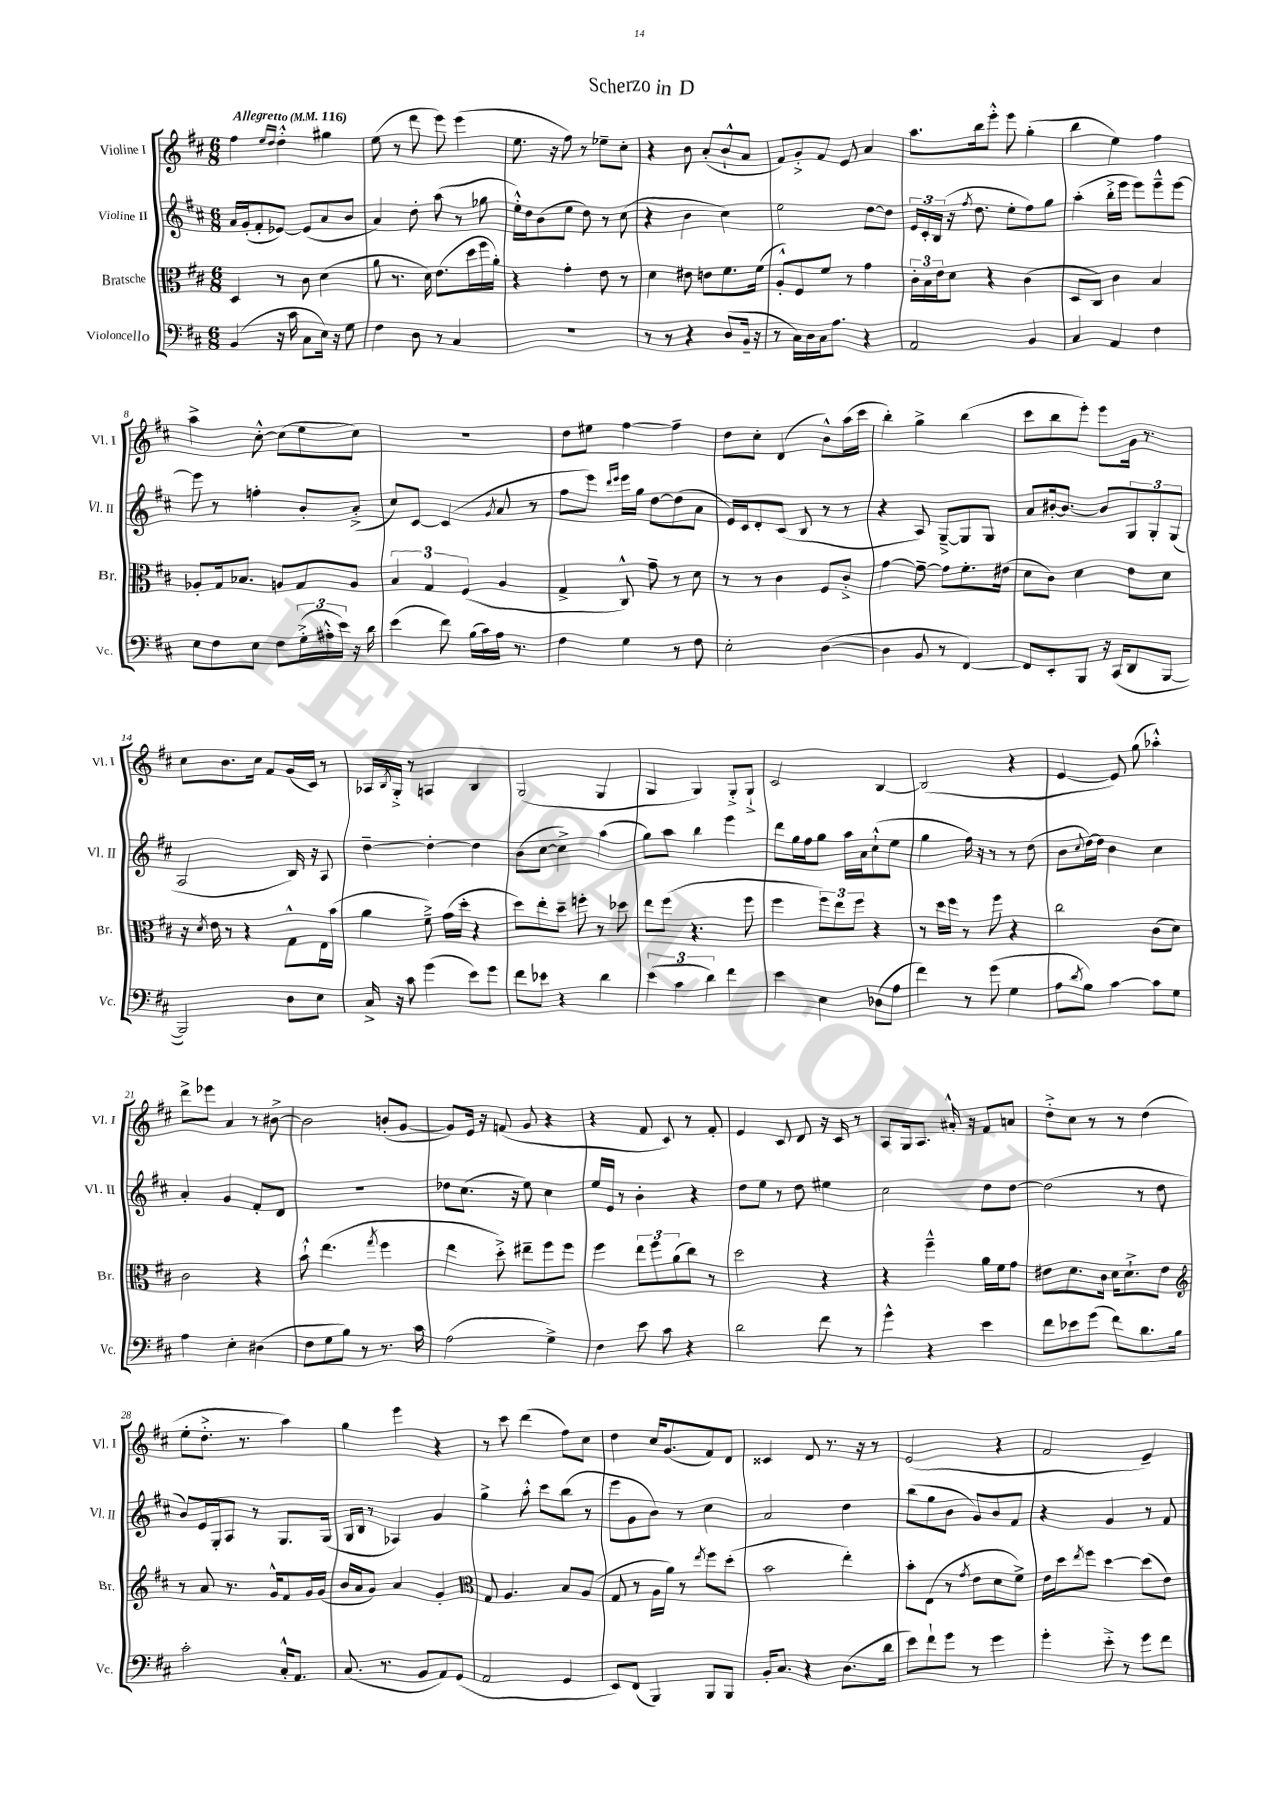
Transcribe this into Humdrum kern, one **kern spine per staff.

**kern	**kern	**kern	**kern
*part4	*part3	*part2	*part1
*staff4	*staff3	*staff2	*staff1
*I"Violoncello	*I"Bratsche	*I"Violine II	*I"Violine I
*I'Vc.	*I'Br.	*I'Vl. II	*I'Vl. I
*clefF4	*clefC3	*clefG2	*clefG2
*k[f#c#]	*k[f#c#]	*k[f#c#]	*k[f#c#]
*M6/8	*M6/8	*M6/8	*M6/8
*MM116	*MM116	*MM116	*MM116
=1	=1	=1	=1
!	!	!	!LO:TX:a:B:t=Allegretto
(4BB/	4D/	16a/LL	4ff#\
.	.	(16g'/J	.
.	.	8f#'/	.
.	.	.	16qqee/LL
.	.	.	16qqdd/JJ
16r	8r	[8e-X/J)	4dd'^^\
16c#\	.	.	.
8C#\L	8c#\	(8e-/L]	.
16E\Jk)	(4d\	8a/	4gg#X\
16r	.	.	.
8G\	.	8b/J	.
=2	=2	=2	=2
4F#\	8a\	4a/)	(8ee\
.	8.r	.	8r
8D\	.	8dd'\	8ddd\
.	16d\)	.	.
8r	(8.e\L	(8aa\	8eee\)
4C#/	.	8r	(4eee\
.	16dd\L	.	.
.	16ff#\	8gg-X\	.
.	16a'\JJ)	.	.
=3	=3	=3	=3
2.r	4r	16ee'^^\LL)	8.ee\
.	.	16dd\J	.
.	.	(8b\	.
.	.	.	16r
.	4g'\	8ee\J	8ff#\)
.	.	8dd\)	8r
.	8e\	8r	8ee-X~\L
.	8r	(8cc#\	8cc#'\J
=4	=4	=4	=4
8r	4d\	4r	4r
8r	.	.	.
4r	8e#X\	4b\	8b\
.	8en\L	.	(8a'/L
(8D/L	8.f#\	4cc#\)	8b`^^/
16BB~/Jk	.	.	8a/J
16r	(16f#\Jk	.	.
=5	=5	=5	=5
8r	8A'^^/L)	2ee\	8f#/L)
16C#\LL)	8F#/	.	8g'^/
16D\	.	.	.
16C#\J	8f#/J	.	8f#/J
8.A\J	.	.	.
.	8r	.	8e/
4r	4g\	[8dd\L	4a/
.	.	8dd\J]	.
=6	=6	=6	=6
2AA/	24c#'\LL	24e/LL	8.aa\L
.	24B\	24c#'/	.
.	24e\J	(24B/JJ	.
.	8d\J	16r	.
.	.	8qff#/	.
.	.	8.dd\	16bb\k
.	4r	.	8eee'^^\J
.	.	8ee'\L	8eee\
4BB/	(4c#\	8ff#\)	(4gg'\
.	.	8gg\J	.
=7	=7	=7	=7
4C#/	8D/L	(4aa'\	4bb\
.	8C#/J)	.	.
4AA/	4c#\	16bb'^\LL	4ee\)
.	.	16eee\JJ	.
.	.	8eee\L)	.
4F#\	4B/	8eee~^^\	4ff#\
.	.	[8eee\J	.
!!LO:LB:g=z
=8	=8	=8	=8
8E\L	8A-X'/L	8eee\]	4aa^\
8F#\	16G/k	8r	.
.	8.B-X/J	.	.
8E\J	.	4ffn'\	[8cc#'^^\
8F#\L	8An/L	.	(8cc#\L]
(24G'^\L	8G/	8b'/L	8ee\
24A#X'^^\	.	.	.
24e\JJ)	.	.	.
16r	8A/J	(8a'^/J	8cc#\J)
16d\	.	.	.
=9	=9	=9	=9
(4e\	6B/	8cc#/L)	2.r
.	.	[8c#/J	.
.	6G/	.	.
8f#\)	.	(4c#/]	.
.	(6F#/	.	.
(16B\LL	.	.	.
16c#\)	.	.	.
.	.	8qg/	.
16A\JJ	4A/	8a/	.
8.r	.	.	.
.	.	8r	.
=10	=10	=10	=10
4F#\	4G^/	8ff#\L	8dd\L
.	.	8eee\J)	8ee#X\J
.	.	16qqddd/LL	.
.	.	16qqeee/JJ	.
4G\	8C#^^/)	16eee\LL	[4ff#\
.	.	16gg\JJ	.
.	8g~\	[8dd\L	.
8r	8r	(8dd\]	4ff#~\]
8F#\	8d\	8a\J	.
=11	=11	=11	=11
2E'\	8r	16e/LL)	8dd\L
.	.	16c#/J	.
.	8r	8d'/	8cc#'\J
.	4c#\	(8c#/J	(4d/
.	.	8B/	.
([4D\	8F#/L	8r	8b^^\L)
.	8c#'^/J	8r	(16aa\L
.	.	.	16ccc#\JJ
=12	=12	=12	=12
4D\]	[4g\	4r	4bb'\)
8BB/	8g~\_	8A/)	4gg^\
8r	8g\L]	[8G~^/L	.
[4FF#/)	8.f#'\	8G/]	(4bb\
.	.	8G/J	.
.	(16e#X\Jk	.	.
=13	=13	=13	=13
8FF#/L]	8d\L	8a/L	8ccc#\L
8EE'/	8c#\J)	[16b#X'/k	8bb\
.	.	8.b#/J_	.
8BBB/J	4d\	.	8eee'\J)
16r	.	8b#/L]	8eee\L
(16CC#/KL	.	.	.
8DD/	8e\L	12G/	16g\Jk
.	.	.	8.r
.	.	12G'/	.
[8BBB/J	8d\J	.	.
.	.	(12G/J	.
!!LO:LB:g=z
=14	=14	=14	=14
2BBB/])	16r	2A/	8cc#\L
.	8qd/	.	.
.	16e\	.	.
.	8r	.	8.b\
.	4r	.	.
.	.	.	16cc#\Jk
.	.	.	8f#/L
8D\L	8G^^\L	16B/)	(16g/L
.	.	16r	16c#/JJ)
8E\J	16E\L	8A/	8r
.	(16b\JJ	.	.
=15	=15	=15	=15
16C#^/	4a\	[4dd~\	16A-X/LL
.	.	.	8qB/
16r	.	.	16G'^/JJ
8c#\	.	.	8r
(4g\	8f#~^\)	4dd'\_	4An/
.	(16g\LL	.	.
.	16dd'\JJ	.	.
8e\L)	4r	4dd\]	4B/
8g\J	.	.	.
=16	=16	=16	=16
8f#\L	8dd\L)	(8b\L	(2G/
8e-X\J	8ee'\	[8cc#\J	.
4r	8dd~\J	4cc#^\])	.
.	8ffn'\	.	.
4d\	8r	(4aa\	4G/
.	8dd-X\	.	.
=17	=17	=17	=17
(6e\	8ee\L	8gg\L)	4G/
.	(8ff#\J	8aa\J	.
6c#\	.	.	.
.	4.r	4bb\	4G/)
6d\)	.	.	.
4f#\	.	4eee\	8G'^/L
.	8ff#\	.	8G`^/J
=18	=18	=18	=18
4e\	4ff#\	8ddd\L	2c#/
.	.	16gg\L	.
.	.	16ff#\J	.
4E\	12ff#\L)	8gg\J	.
.	12ee\	.	.
.	.	16aa\LL	.
.	12ff#\J	.	.
.	.	16a\J	.
(8D-X\L	4r	(8cc#`^^\	[4B/
8A\J	.	8ee\J	.
=19	=19	=19	=19
4f#\)	8r	4gg\	(2B/]
.	16dd\LL	.	.
.	16ff#\JJ	.	.
8r	8r	16ff#\)	.
.	.	16r	.
(8g\	8ff#\	8r	.
4G\	4r	8r	4r
.	.	(8dd\	.
=20	=20	=20	=20
8A\L	2cc#\	8b\L	[4e/
8qd/	.	8qqcc#/	.
8B\J)	.	[16dd\L)	.
.	.	16dd\JJ]	.
[4c#\	.	4b\	8e/])
.	.	.	(8gg\
8c#\L]	(8c#\L	4cc#\	4aa-X'^^\)
8G\J	8d\J)	.	.
!!LO:LB:g=z
=21	=21	=21	=21
4A\	2c#\	4a'/	8ddd^\L
.	.	.	8eee-X\J
4E'\	.	4g/	4a/
(4D#X\	4r	8f#'/L	8r
.	.	8d/J	[8b#X^\
=22	=22	=22	=22
8F#\L	8b`^^\	2.r	2b#\]
8G\	(4.ee\	.	.
8B\J)	.	.	.
8r	.	.	.
.	8qgg/	.	.
8.r	4ff#\	.	(8bn'/L
.	.	.	[8g/J
16c#\	.	.	.
=23	=23	=23	=23
(2A\	4ee\	8dd-X\L	8g/L])
.	.	(8.cc#\J	16e/Jk
.	.	.	16r
.	8dd'^\)	.	(8fn/
.	.	16r	.
.	8ee#X~\L	8ee\)	8g/
4G^\)	8ff#\	4cc#\	4r
.	8ff#\J	.	.
=24	=24	=24	=24
4F#\	4ff#\	16ee/LL	4r
.	.	16e/JJ	.
.	.	8r	.
8e\	12ee\L	4b'\	8f#/
.	12ff#\	.	.
8c#\	.	.	8c#/)
.	(12a\	.	.
4r	8cc#\J)	4r	8r
.	8r	.	8f#'/
=25	=25	=25	=25
2d\	2dd\	8dd\L	4e/
.	.	8ee\J	.
.	.	8r	8c#/
.	.	8dd\	8d/
8f#\	4r	4ee#X\	16r
.	.	.	16c#/
8r	.	.	8r
=26	=26	=26	=26
4g^^\	4r	2cc#\	8A/L
.	.	.	16G/k
.	.	.	8.A/J
4r	4ff#~^^\	.	.
.	.	.	16a#X'^^/
.	.	.	16r
4e\	16a\LL	8dd\L	8f#/L
.	16f#\J	.	.
.	8g\J	[8dd\J	8an/J
=27	=27	=27	=27
8f#\L	8e#X\L	(2dd\]	8dd'^\L
8e-X\	8.d\	.	8cc#\J
(8g\J	.	.	8r
.	16c#\Jk	.	.
8f#\L)	16d\KL	.	8r
.	8.d`^\	.	.
8.d\	.	8r	(4dd\
.	8e#\J	8dd\	.
16B\Jk	.	.	.
!!LO:LB:g=z
=28	=28	=28	=28
*	*clefG2	*	*
2c#'\	8r	8b/L)	8ee'\L
.	8a/	16e/L	8.dd'^\J
.	.	16G'/J	.
.	8.r	8A/J	.
.	.	.	8.r
.	.	8r	.
.	16g^^/KL	.	.
16C#'^^/KL	8f#/	8.G/L	4aa\)
8.AA/J	.	.	.
.	16g/L	.	.
.	(16g/JJ	(16G/Jk	.
=29	=29	=29	=29
(8.C#/	16b/LL	16G/LL	4gg\
.	16a/J	16B/JJ	.
.	8g/J)	8r	.
8.r	.	.	.
.	4a/	4A-X/)	4eee\
8BB/L	.	.	.
8AA/)	4g'/	4g/	4r
(8GG/J	.	.	.
=30	=30	=30	=30
*	*clefC3	*	*
2AA/	8G/	4gg^\	8r
.	4.A/	.	8ccc#\
.	.	8aa'^^\	(4ddd\
.	.	8ccc#\L	.
4GG/	8B/L	(8bb\J	8ff#\L)
.	(8A/J	8r	8cc#\J
=31	=31	=31	=31
8EE/L)	8G/	8eee\L	4dd\
(8FF#/J	8r	8g\	.
4BBB/)	16A\LL	8b\J)	16cc#/KL
.	16a\JJ)	.	(8.g/
.	8r	8r	.
.	8qee/	.	.
8BBB/L	8ff#\L	4cc#\	8f#/)
8BBB/J	(8dd'\J	.	8d/J
=32	=32	=32	=32
16BB'/KL	2b\	2a/	4c##X/
8.C#/J	.	.	.
4r	.	.	8d/
.	.	.	8.r
(8.D\L	4ee'\)	4dd\	.
.	.	.	16r
.	.	.	8r
16d\Jk	.	.	.
=33	=33	=33	=33
8e\L)	8b'\L	(8bb\L	(2e/
8f#`\	(8E\J	8gg\	.
8g\J	8r	8b\J	.
.	8qg/	.	.
8r	8e\L	8g/L)	.
4g\	8d\	8b/	4r
.	8f#^\J)	8f#/J	.
=34	=34	=34	=34
4g'\	16e\LL	4r	2f#/
.	16dd\J	.	.
.	8qee/	.	.
.	8ff#\J	.	.
8e'^\	[4dd\	4g/	.
8r	.	.	.
8g\L	(8dd\L]	8r	4e~/)
8f#\J	8e\J)	8f#/	.
==	==	==	==
*-	*-	*-	*-
